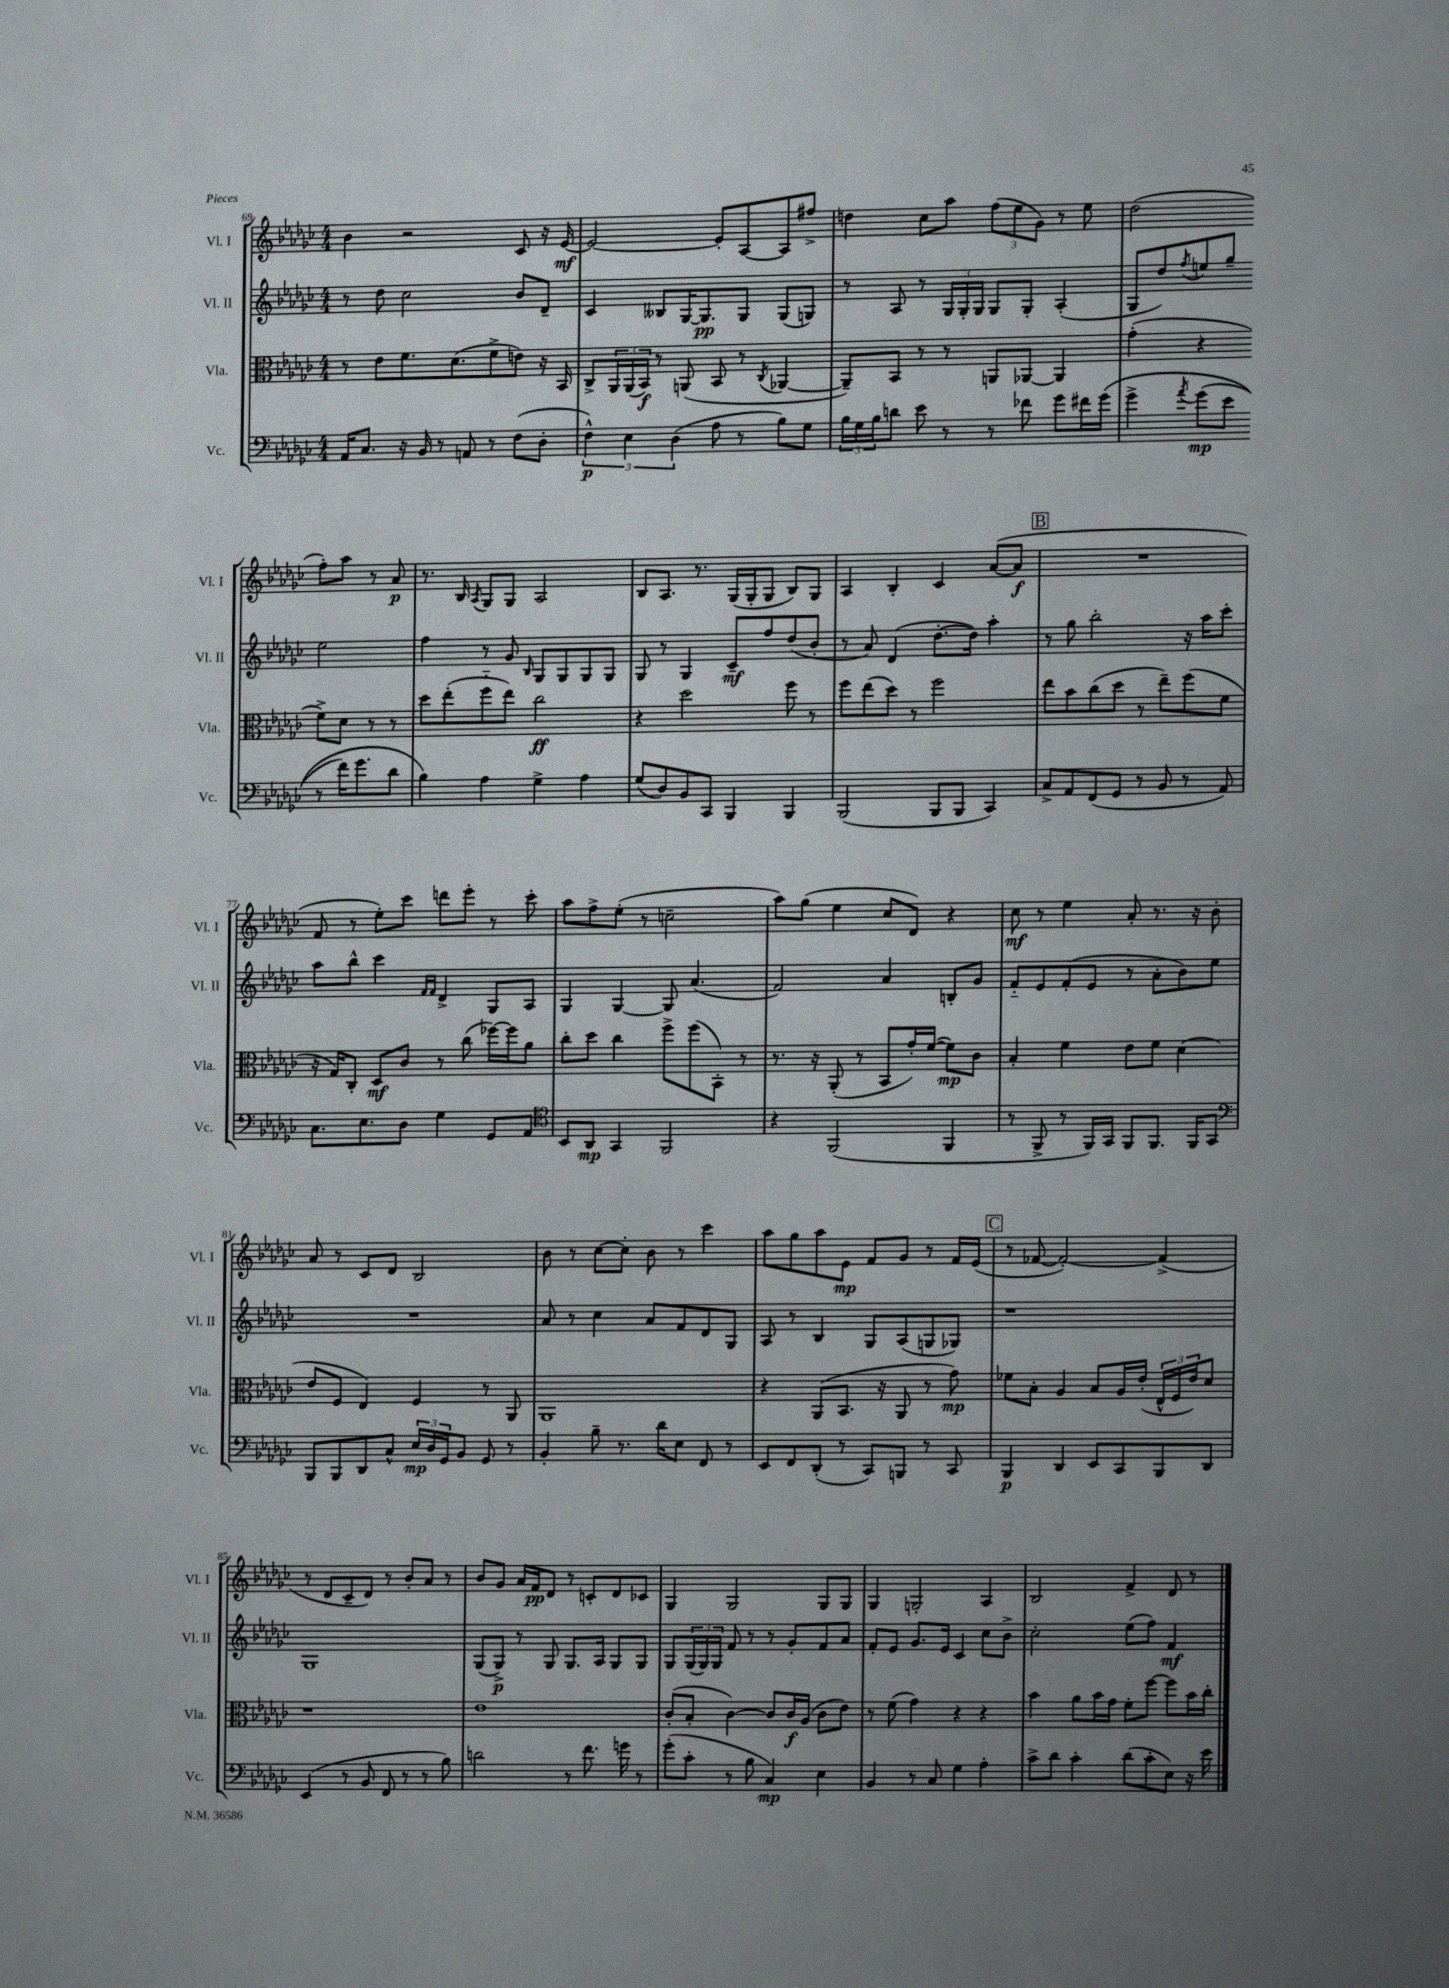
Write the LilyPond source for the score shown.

<<
\new StaffGroup <<
\new Staff = "s0" \with { instrumentName = "Vl. I" shortInstrumentName = "Vl. I" } {
    \clef treble \key ges \major \numericTimeSignature \time 4/4
    bes'4 r2 ces'8 r16 ees'16~\mf |
    ees'2~ ees'8-. aes8~ aes8 fis''8-> |
    d''4 ces''8 aes''8 \tuplet 3/2 { f''8( ees''8 ges'8) } r8 ees''8 |
    des''2( f''8-.) aes''8 r8 aes'8\p |
    r8. bes16 \acciaccatura { aes8 } ges8 ges8 aes2 |
    bes8 aes8. r8. ges16( ges16-. ges8 bes8) ges8 |
    aes4 bes4-. ces'4 aes'8~( aes'8\f |
    \mark \markup { \box "B" } R1 |
    f'8 r8 ees''8-.) ces'''8 d'''8 ees'''8-. r8 ces'''8-. |
    aes''8 f''8-> ees''8-.( r8 c''2-- |
    aes''8) ges''8( ees''4 ces''8 des'8) r4 |
    ces''8\mf r8 ees''4 aes'8-. r8. r16 bes'8-. |
    aes'8 r8 ces'8 des'8 bes2 |
    bes'8 r8 ces''8~ ces''8-. bes'8 r8 ces'''4 |
    aes''8 ges''8 aes''8 ees'8\mp f'8 ges'8 r8 f'16 ees'16( |
    \mark \markup { \box "C" } r8 fes'8~ fes'2~-.) fes'4->( |
    r8 des'8 ces'8-- des'8) r8 bes'8-. aes'8 r8 |
    bes'8 ges'8 aes'16 f'16\pp des'8 r8 c'8-. des'8 ces'8 |
    ges4 ges2 ges8 ges8 |
    ges4 g2-. aes4 |
    bes2 f'4-> des'8 r8 \bar "|." |
}
\new Staff = "s1" \with { instrumentName = "Vl. II" shortInstrumentName = "Vl. II" } {
    \clef treble \key ges \major \numericTimeSignature \time 4/4
    r8 des''8 ces''2 bes'8 des'8-- |
    ces'4 beses8 ges16~ ges8.\pp ges8 ges8( g8) |
    r8 aes8 r8 \tuplet 3/2 { ges16 ges16-. ges16 } ges8 ges8-. aes4-.( |
    ges8 des''8) \acciaccatura { f''8 } e''8 ges''8-- e''2 |
    f''4 r8 ges'8 \grace { bes16 } ges8 ges8 ges8 ges8 |
    ges8 r8 ges4 ces'8--\mf f''8 des''8( bes'8-. |
    r8 aes'8) des'4( des''8.~-. des''16) aes''4-. |
    \mark \markup { \box "B" } r8 ges''8 bes''2-. r16 aes''16 ces'''8-. |
    aes''8 bes''8-^ ces'''4 \grace { f'16 f'16 } des'4-> ges8 aes8 |
    ges4 ges4~ ges8 aes'4.( |
    f'2) aes'4 b8-. ges'8 |
    f'8-_ ees'8 f'8-.( ees'8 r8 aes'8-. bes'8) ees''8 |
    R1 |
    aes'8 r8 ces''4 aes'8 f'8 des'8 ges8 |
    aes8 r8 bes4 ges8 aes8( g8 ges8) |
    \mark \markup { \box "C" } r1 |
    ges1 |
    ges8( ges8->\p) r8 ges8 ges8. aes16 ges8 ges8 |
    ges8 \tuplet 3/2 { ges16( ges16) ges16 } f'8 r8 r8 ges'8-. f'8 aes'8 |
    f'8-. ees'8 ges'8. ees'16 ces'4 ces''8 bes'8-> |
    ces''2-. ees''8( f''8) f'4\mf \bar "|." |
}
\new Staff = "s2" \with { instrumentName = "Vla." shortInstrumentName = "Vla." } {
    \clef alto \key ges \major \numericTimeSignature \time 4/4
    r8 ees'8 f'8. des'8.( f'8-> e'8) r16 bes,16 |
    ces8-> \tuplet 3/2 { aes,16 aes,16( bes,16\f) } r8 a,8( bes,8 r8 \acciaccatura { ces8 } aes,4~ |
    aes,8--) bes,8 r8 r8 a,8 aes,8~ aes,4 |
    ges'4-.( r4 f'8->) des'8 r8 r8 |
    des''8 ees''8-.( f''8-_ ees''8) ces''2\ff |
    r4 des''2 f''8 r8 |
    f''8 ees''8( des''8) r8 f''2 |
    \mark \markup { \box "B" } ees''8 bes'8 ces''8( des''8 r8 ees''8--) f''8( f'8 |
    r16 ges16) ces8-. des8\mf ces'8 r8 ces''8( fes''16~) fes''16 aes'8 |
    ces''8-. des''8 ces''4 f''8-> f''8( bes,8-.) r8 |
    r8. r16 aes,8-.( r8 bes,8 ges'16-.) f'16~( f'8\mp) ces'8 |
    bes4-. f'4 ees'8 f'8 des'4( |
    ees'8 f8 ees4) f4 r8 aes,8 |
    aes,1 |
    r4 aes,8( bes,8. r16 aes,8 r8 ges'8\mp) |
    \mark \markup { \box "C" } fes'8 bes8-. aes4 bes8 aes16 ees'16-.( \tuplet 3/2 { ees16-^ f16 ees'16) } des'8 |
    r1 |
    ees'1 |
    ces'8-.( bes8-. ces'4~) ces'8 ces'16\f aes16( ces'8 ees'8) |
    r8 f'8( ges'4) r4 r4 |
    bes'4 aes'8 bes'16 ges'16 f'8-. f''8~ f''8 bes'16 ces''16-. \bar "|." |
}
\new Staff = "s3" \with { instrumentName = "Vc." shortInstrumentName = "Vc." } {
    \clef bass \key ges \major \numericTimeSignature \time 4/4
    aes,16 ces8. r16 bes,16 r8 a,8 r8 f8( des8-. |
    \tuplet 3/2 { f4-^\p) ees4 des4( } aes8 r8 bes8) ges8 |
    \tuplet 3/2 { bes16 ges16 bes16 } d'8 ees'8 r8 r8 fes'8 ges'8 fis'16 ges'16\( |
    ges'4-> \acciaccatura { aes'8 } ges'8\mp( ees'8 r8 f'16) ges'8. des'8 |
    bes4\) aes4 ges4-> aes4 |
    ges8( des8) bes,8 ces,8 bes,,4 bes,,4 |
    bes,,2( bes,,8 bes,,8 ces,4) |
    \mark \markup { \box "B" } ces8-> aes,8 f,8( ges,8 r8 bes,8 r8 aes,8) |
    ces8. ees8. des8 ges4 ges,8 aes,8 |
    \clef tenor bes,8 aes,8\mp ges,4 f,2 |
    r4 f,2( f,4 |
    r8 f,8-> r8 f,16) ges,16 f,8 f,8. f,16 ges,8 |
    \clef bass bes,,8 bes,,8 des,8 ces8-^ \tuplet 3/2 { ees16\mp des16 ges,16 } bes,8 ges,8 r8 |
    bes,4-. bes8-- r8. des'16 ees8 f,8 r8 |
    ees,8 f,8 des,8-.( r8 ces,8) b,,8 r8 ces,8 |
    \mark \markup { \box "C" } bes,,4\p des,4 ees,8 ces,8 bes,,8 des,8 |
    ees,4( r8 bes,8 f,8 r8 r8 bes8) |
    d'2 r8 f'8. g'16 r8 |
    ges'8-.( ces'8-. r8 bes8 ces4\mp) ees4 |
    bes,4 r8 ces8 ges4 aes4-. |
    ces'8-> des'8 ces'4-. des'8( ces'8-. ees8) r16 ees'16 \bar "|." |
}
>>
>>
\layout { \context { \Score currentBarNumber = #69 } }
